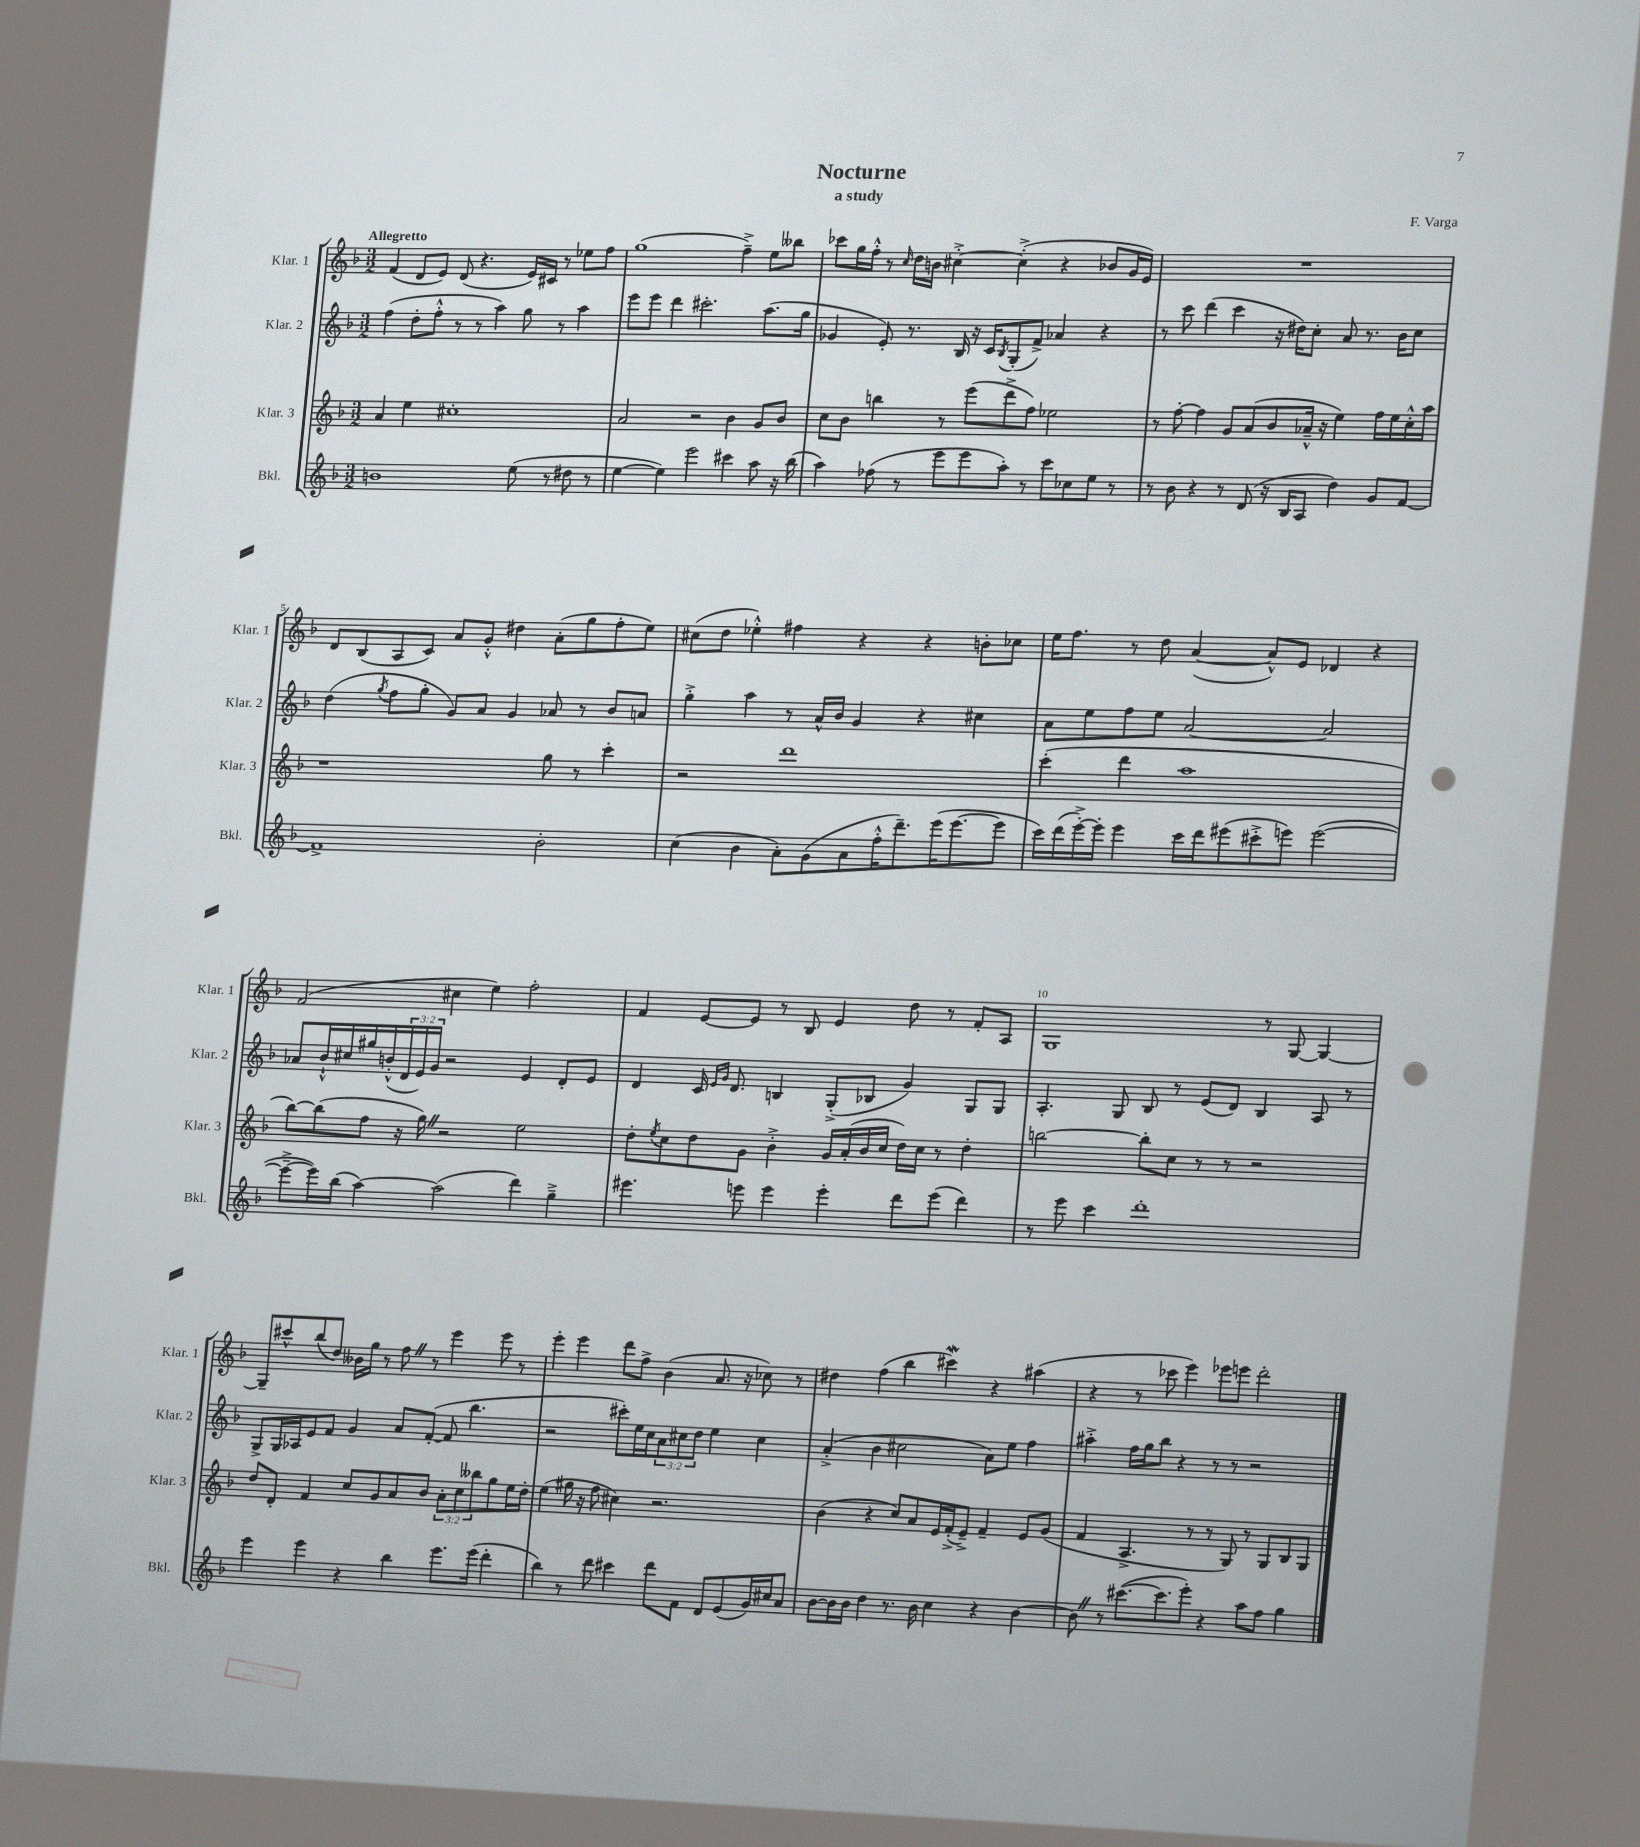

**kern	**kern	**kern	**kern
*staff4	*staff3	*staff2	*staff1
*clefG2	*clefG2	*clefG2	*clefG2
*k[b-]	*k[b-]	*k[b-]	*k[b-]
*M3/2	*M3/2	*M3/2	*M3/2
1b	4a	(4ff	(4f
.	4ee	8dd'	8d
.	.	8ff'^^	8e)
.	1cc#'	8r	(8d
.	.	8r	4.r
.	.	4aa)	.
(8ee	.	8gg	16e)
.	.	.	16c#
8r	.	8r	8r
8dd#	.	4aa	8ee-
8r	.	.	8ff
=	=	=	=
[4ee	2a	8eee	(1gg
.	.	8eee	.
4ee])	.	4ddd	.
2eee	2r	2.ccc#'	.
4ccc#	4b-	.	4ff~^)
8aa	8g	(8.aa	8ee
16r	8b-	.	8bb--
(16bb-	.	16gg	.
=	=	=	=
4aa)	8cc	4g-	8ccc-
.	8b-	.	16gg
.	.	.	16ff'^^
(8ff-	4bb	8e')	8r
.	.	.	16qqcc
8r	.	8.r	16dd
.	.	.	16b
8eee	8r	.	[4cc#'^
.	.	16B-	.
8eee	(8eee	16r	.
.	.	16c	.
.	.	8qB-	.
8aa')	8ddd^	(8G'	(4cc#'^]
8r	8ff)	8f^)	.
8ccc	2ee-	4a-	4r
8cc-	.	.	.
8ee	.	4r	8b-
8r	.	.	16g
.	.	.	16e)
=	=	=	=
8r	8r	8r	1.r
8b-	[8ff'	8ccc	.
4r	4ff]	(4ddd	.
8r	8g	4ccc	.
(8d	(8a	.	.
16r	8b-	16r	.
16B-	.	16dd#)	.
8A	16a-~^^	8cc'	.
.	16r	.	.
4dd)	4ee)	8a	.
.	.	8.r	.
8g	16ff	.	.
.	16ee	16b-	.
[8f	16cc'^^	8cc	.
.	16aa	.	.
=	=	=	=
1f^]	1r	(4dd	8d
.	.	.	(8B-
.	.	8qgg	.
.	.	8ff	8A
.	.	8gg'	8c)
.	.	8g)	8a
.	.	8a	8g'^^
.	.	4g	4dd#
2b-'	8gg	8a-	(8a'
.	8r	8r	8gg
.	4ccc'	8b-	8ff'
.	.	8a	8ee)
=	=	=	=
(4cc	2r	4gg'^	(8cc#
.	.	.	8dd
4b-	.	4aa	4ee-'^^)
8a')	1ddd	8r	4ff#
(8g	.	16a^^	.
.	.	16b-	.
8a	.	4g	4r
16ff'^^	.	.	.
8.ddd~)	.	.	.
.	.	4r	4r
(16eee	.	.	.
[8.eee	.	.	.
.	.	4cc#	8b'
8eee]	.	.	8cc-
=	=	=	=
16ccc)	(4ccc'	8a	16ee
(16ddd	.	.	8.ff
[16eee'^)	.	8ee	.
16eee']	.	.	.
4eee	4ddd	8ff	8r
.	.	8ee	8dd
16ccc	1aa	[2a	([4a
16ddd	.	.	.
(8eee#	.	.	.
8ccc#'^	.	.	8a^^])
8eee)	.	.	8e
([2eee	.	2a]	4d-
.	.	.	4r
=	=	=	=
8eee~^_	[8bb-)	8a-	(2f
16eee])	(8bb-]	16b-`^^	.
(16bb-	.	16cc#	.
[4aa)	8ff	16gg#	.
.	.	(16b'^^	.
.	16r	24d	.
.	.	24e)	.
.	16gg)	.	.
.	.	24g	.
(2aa]	2r	2r	4cc#
.	.	.	4ee)
4ddd)	2ee	4e	2ff'
4gg~^	.	8d'	.
.	.	8e	.
=	=	=	=
4.eee#	8dd'	4d	4f
.	8qee	.	.
.	8cc	.	.
.	8dd	16c	[8e
.	.	16qqe	.
.	.	16qqg	.
.	.	8.d	.
8eee	8g	.	8e]
4eee	4b-'^	4B	8r
.	.	.	8B-
4eee'	16g	(8G'^	4e
.	(16a'	.	.
.	16b-	8B-	.
.	16cc	.	.
8ddd	16dd)	4g)	8dd
.	16cc	.	.
(8eee	8r	.	8r
4ddd)	4dd'	8G	8f'
.	.	8G	8A
=	=	=	=
8r	[2bb	4.A'	1G
8eee	.	.	.
4ccc	.	.	.
.	.	8G	.
1ddd'	8bb']	8B-	.
.	8cc	8r	.
.	8r	(8e	.
.	8r	8d)	.
.	2r	4B-	8r
.	.	.	[8G
.	.	8A	4G_
.	.	8r	.
=	=	=	=
4eee	8dd	8G^	8G~]
.	8d'	16G	8ccc#^^
.	.	16A-	.
4eee	4f	8e	(8bb-
.	.	8f	8dd)
4r	8cc	4g	16b--
.	.	.	16gg
.	8g	.	8r
4bb-	8a	8a	8ff
.	8b-	([8f'	8r
8.eee	12a'	8f]	4eee
.	12cc	.	.
.	.	4.bb-	.
.	12bb--	.	.
(16eee	.	.	.
4ddd'	8gg	.	8eee
.	16ee	.	8r
.	16dd'	.	.
=	=	=	=
4bb-)	(4ee	2r	4eee'
8r	16gg#	.	4eee
.	16r	.	.
8ddd	8ff	.	.
4ccc#	4cc#)	8ccc#')	8ddd
.	.	16ee	8ff^
.	.	16cc	.
8ddd	2.r	12a	(4b-
.	.	12cc#	.
8f	.	.	.
.	.	12dd	.
8d	.	4ee	8.a
(8e	.	.	.
.	.	.	16r
16g)	.	4cc#	8cc-)
16cc#	.	.	.
8a	.	.	8r
=	=	=	=
[8b-	(4b-	(4a'^	4dd#
16b-]	.	.	.
16b-	.	.	.
4dd	4r	4b-	(4ff
8.r	8cc)	2cc#	4bb-
.	8a	.	.
16b-	.	.	.
4cc	16e	.	4ccc#)
.	(16f'^	.	.
.	8e~^)	.	.
4r	4f~	8a)	4r
.	.	8ee	.
[4b-	8e	4ff	(4aa#
.	(8g	.	.
=	=	=	=
8b-]	4f	4aa#'^	4r
8r	.	.	.
([8.ccc#	4.A^	16ff	8r
.	.	16gg	.
.	.	8bb-	8ccc-
8.ccc#]	.	.	.
.	.	4r	4eee)
8eee')	8r	.	.
4r	8r	8r	8eee-
.	8G)	8r	8eee
8aa	8r	2r	2ddd'
8ff	8G	.	.
4gg	8B-	.	.
.	8G	.	.
==	==	==	==
*-	*-	*-	*-
